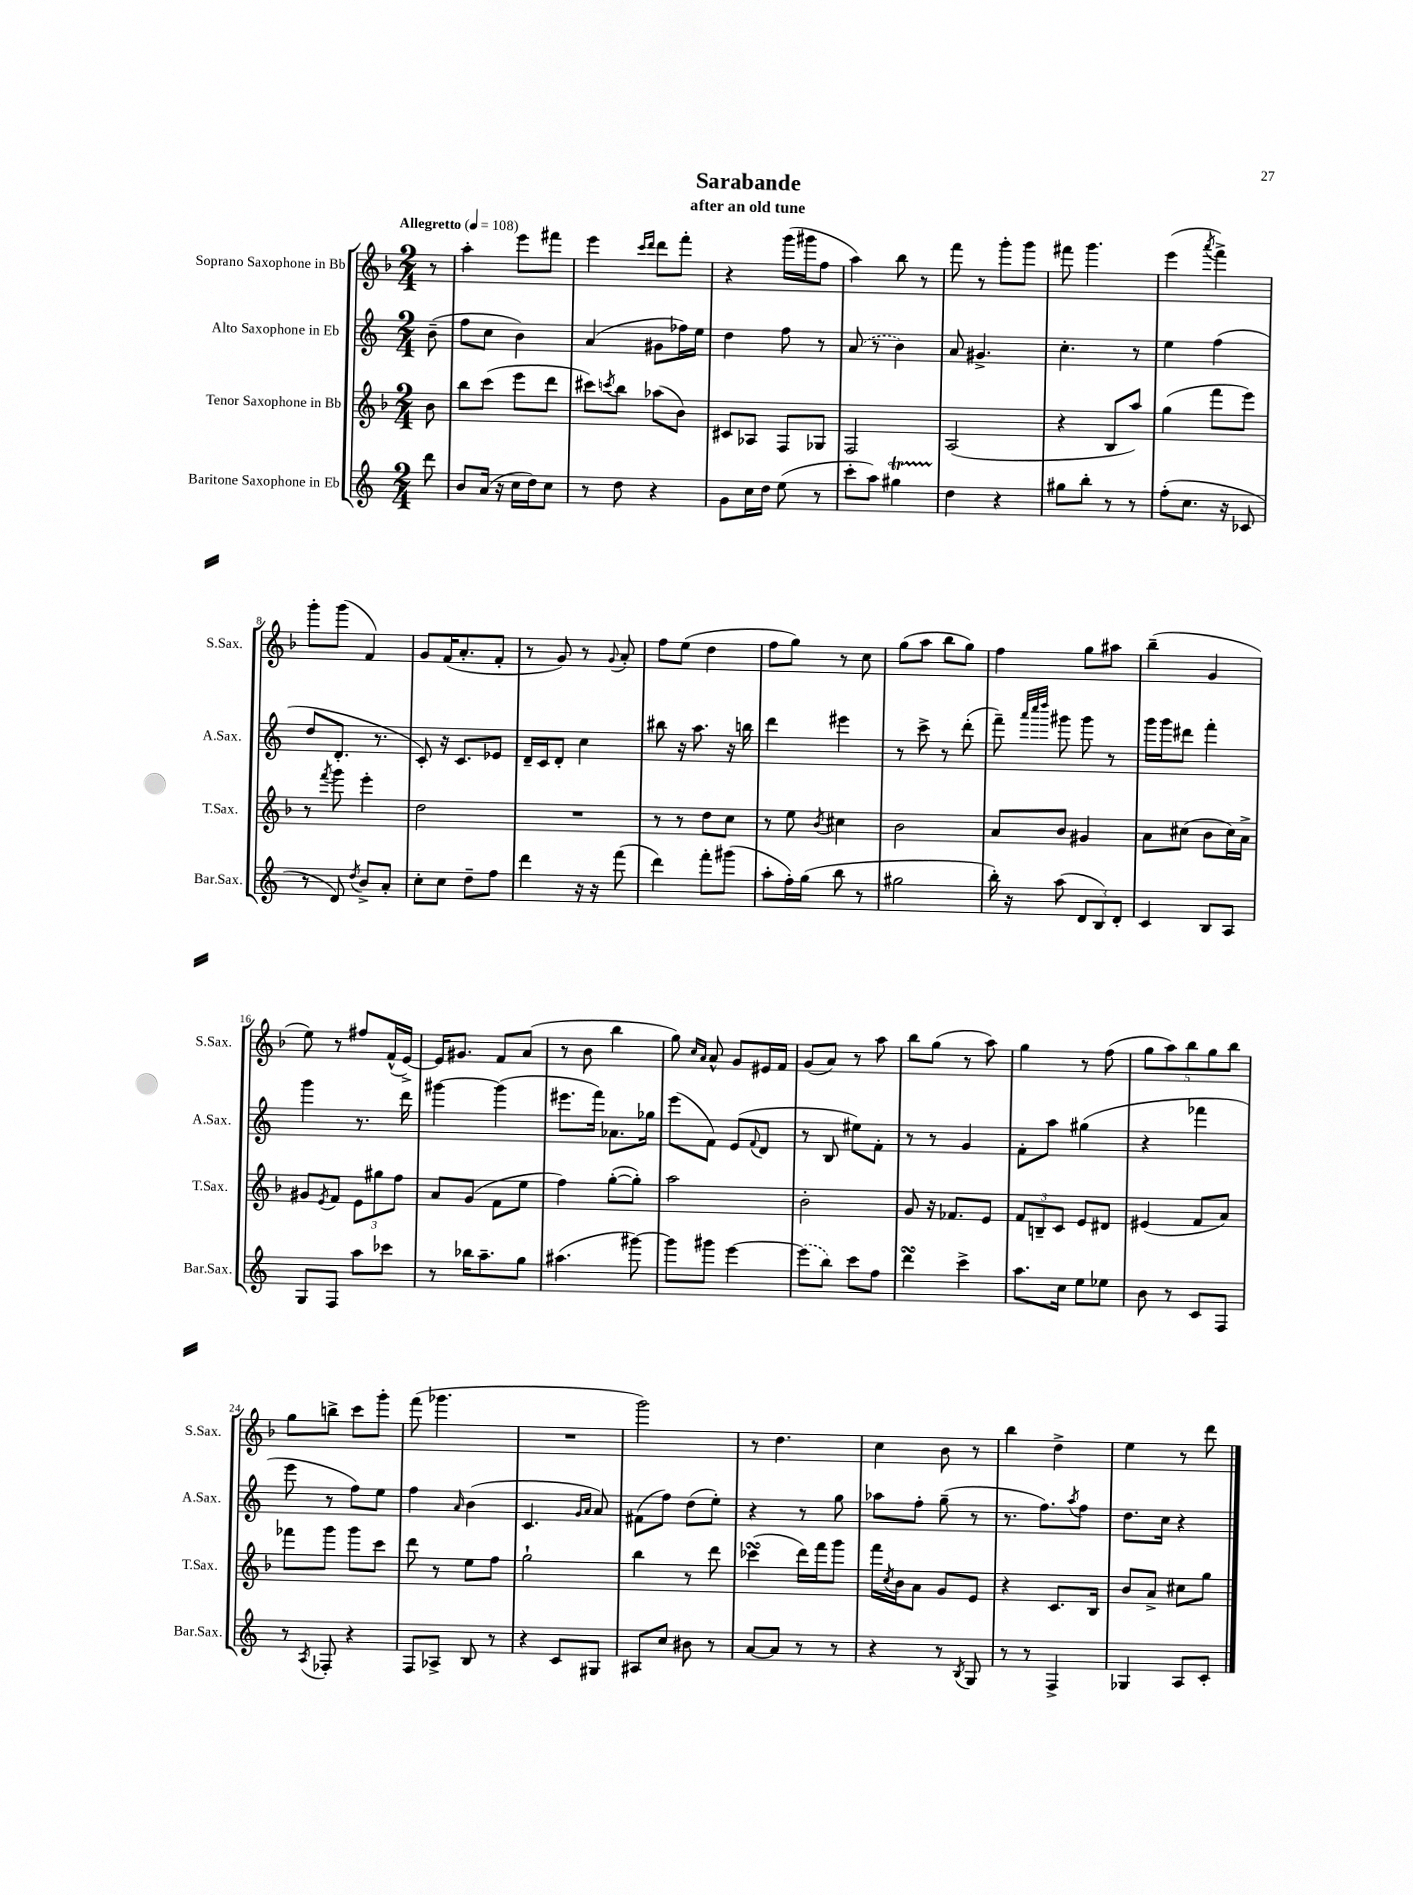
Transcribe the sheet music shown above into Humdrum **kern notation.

**kern	**kern	**kern	**kern
*part4	*part3	*part2	*part1
*staff4	*staff3	*staff2	*staff1
*I"Baritone Saxophone in Eb	*I"Tenor Saxophone in Bb	*I"Alto Saxophone in Eb	*I"Soprano Saxophone in Bb
*I'Bar.Sax.	*I'T.Sax.	*I'A.Sax.	*I'S.Sax.
*clefG2	*clefG2	*clefG2	*clefG2
*k[]	*k[b-]	*k[]	*k[b-]
*M2/4	*M2/4	*M2/4	*M2/4
*MM108	*MM108	*MM108	*MM108
=	=	=	=
!	!	!	!LO:TX:a:B:t=Allegretto
8ddd\	8b-\	(8b~\	8r
=1	=1	=1	=1
8b/L	8bb-\L	8ff\L	4aa'\
(16a/Jk	(8ccc\J	8cc\J	.
16r	.	.	.
16cc\LL	8eee\L	4b\)	8eee\L
16dd\J)	.	.	.
8cc\J	8ddd\J	.	8fff#X\J
=2	=2	=2	=2
8r	8ccc#X\L)	(4a/	4eee\
.	8qcccn/	.	.
8dd\	8bb-\J	.	.
.	.	.	16qqccc/LL
.	.	.	16qqddd/JJ
4r	(8aa-X\L	8g#X\L	8ddd\L
.	8b-\J)	16ff-X\L)	8fff'\J
.	.	16ee\JJ	.
=3	=3	=3	=3
8g\L	8c#X/L	4dd\	4r
16cc\L	8A-X/J	.	.
16dd\JJ	.	.	.
(8ee\	8F/L	8ff\	(16ggg\LL
.	.	.	16ggg#X\J
8r	8G-X/J	8r	8ff\J
=4	=4	=4	=4
8ccc'\L	2F/	(8a/	4aa\)
8aa\J)	.	8r	.
4gg#Xt\	.	4b\)	8bb-\
.	.	.	8r
=5	=5	=5	=5
4dd\	(2A/	8a/	8fff\
.	.	4.g#X^/	8r
4r	.	.	8ggg'\L
.	.	.	8ggg\J
=6	=6	=6	=6
8gg#X\L	4r	4.cc'\	8fff#X\
8bb'\J	.	.	4.ggg\
8r	8B-/L	.	.
8r	8aa/J)	8r	.
=7	=7	=7	=7
(8ff'\L	(4gg\	4ee\	(4eee\
8.cc\J	.	.	.
.	.	.	8qaaa/
.	8fff\L	(4ff\	4fff^\)
16r	.	.	.
8c-X/	8eee\J)	.	.
!!LO:LB:g=z
=8	=8	=8	=8
8r	8r	8dd/L	8ggg'\L
.	8qfff/	.	.
8d/)	8ggg\	8.d'/J	(8ggg\J
8qdd/	.	.	.
8b^/L	4eee'\	.	4f/)
.	.	8.r	.
8a'/J	.	.	.
=9	=9	=9	=9
8cc'\L	2dd\	8c'/)	8g/L
8cc\J	.	16r	(16f/K
.	.	8.c/L	8.a'/
8dd~\L	.	.	.
8ff\J	.	8e-X/J	8f'/J
=10	=10	=10	=10
4ddd\	2r	16d~/LL	8r
.	.	16c/J	.
.	.	8d'/J	8g/)
16r	.	4cc\	8r
16r	.	.	.
.	.	.	8qqg/
(8fff\	.	.	8a'/
=11	=11	=11	=11
4ddd\)	8r	8bb#X\	8ff\L
.	8r	16r	(8ee\J
.	.	8.aa\	.
8fff'\L	8dd\L	.	4dd\
(8ggg#X\J	8cc\J	16r	.
.	.	16bbn\	.
=12	=12	=12	=12
8aa'\L	8r	4ddd\	8ff\L
16ff'\L)	8ee\	.	8gg\J)
(16gg\JJ	.	.	.
.	8qb-/	.	.
8bb\	4cc#X\	4eee#X\	8r
8r	.	.	8cc\
=13	=13	=13	=13
2gg#X\	2b-\	8r	(8gg\L
.	.	8ccc^\	8aa\J
.	.	8r	8bb-\L
.	.	(8ddd'\	8gg\J)
=14	=14	=14	=14
16bb'\)	8a/L	8fff~\)	4ff\
16r	.	.	.
.	.	32qqaaa/LLL	.
.	.	32qqcccc/	.
.	.	32qqdddd/JJJ	.
(8aa\	8b-/J	8ggg#X\	.
12d/L	4g#X/	8ggg#\	8gg\L
12B/)	.	.	.
.	.	8r	8aa#X\J
12d'/J	.	.	.
=15	=15	=15	=15
4c/	8a\L	16ggg\LL	(4bb-~\
.	.	16ggg\J	.
.	(8cc#X\J	8ddd#X\J	.
8B/L	8b-\L	4fff'\	4g/
8A/J	16cc#\L)	.	.
.	16a^\JJ	.	.
!!LO:LB:g=z
=16	=16	=16	=16
8G/L	8g#X/L	4ggg\	8ee\)
.	8qe/	.	.
8F/J	8f/J	.	8r
8aa\L	12e\L	8.r	8ff#X/L
.	12gg#X\	.	.
8ccc-X\J	.	.	(16f^^/L
.	12ff\J	.	.
.	.	16ddd\	[16e^/JJ)
=17	=17	=17	=17
8r	8a/L	[4ggg#X\	16e/KL]
.	.	.	8.g#X/J
16bb-X\KL	(8g/J	.	.
8.aa~\	.	.	.
.	8f\L	(4ggg#\]	8f/L
8gg\J	8ee\J	.	(8a/J
=18	=18	=18	=18
(4.aa#X\	4ff\)	8.eee#X\L	8r
.	.	.	8b-\
.	.	16fff\Jk)	.
.	([8gg'\L	8.a-X\L	4bb-\
[8ggg#X\)	8gg'\J])	.	.
.	.	16gg-X\Jk	.
=19	=19	=19	=19
8ggg#\L]	2aa\	(8eee\L	8gg\)
.	.	.	16qqcc/LL
.	.	.	16qqa/JJ
8ggg#X\J	.	8f\J)	8a^^/
[4eee\	.	(8e/L	8g/L
.	.	8qqf/	.
.	.	8d/J	16e#X/L
.	.	.	16f/JJ
=20	=20	=20	=20
(8eee\L]	2b-'\	8r	(8g/L
8bb\J)	.	8B/	8a/J)
8ccc\L	.	8ee#X\L)	8r
8ff\J	.	8f'\J	8aa\
=21	=21	=21	=21
4dddsSSS\	8g/	8r	8bb-\L
.	16r	8r	(8gg\J
.	8.f-X/L	.	.
4ccc^\	.	4g/	8r
.	8e/J	.	8aa\)
=22	=22	=22	=22
8.aa\L	12f/L	8f'\L	4gg\
.	12Bn~/	.	.
.	.	8aa\J	.
.	12c/J	.	.
16cc\Jk	.	.	.
8ee\L	8e/L	(4gg#X\	8r
8ee-X\J	8d#X/J	.	(8ff\
=23	=23	=23	=23
8b\	(4e#X/	4r	10gg\L
.	.	.	10aa\)
8r	.	.	.
.	.	.	10bb-\
8c/L	8f/L	4fff-X\	.
.	.	.	10gg\
8F/J	8a/J)	.	.
.	.	.	10bb-\J
!!LO:LB:g=z
=24	=24	=24	=24
8r	8fff-X\L	8eee\	8gg\L
8qA/	.	.	.
8F-X'/	8ggg\J	8r	8bbn^\J
4r	8ggg\L	8ff\L)	8ccc\L
.	8ccc\J	8ee\J	8ggg'\J
=25	=25	=25	=25
8F/L	8ddd\	4ff\	(8fff\
8A-X^/J	8r	.	4.ggg-X\
.	.	16qqa/	.
8B/	8ee\L	(4b\	.
8r	8ff\J	.	.
=26	=26	=26	=26
4r	2gg`\	4.c/	2r
8c/L	.	.	.
.	.	16qqg/LL	.
.	.	16qqa/JJ	.
8G#X/J	.	8a/)	.
=27	=27	=27	=27
8A#X/L	4bb-\	(8f#X\L	2ggg\)
8cc/J	.	8ff\J)	.
8b#X\	8r	(8dd\L	.
8r	8ddd\	8ee'\J)	.
=28	=28	=28	=28
[8a/L	(4ccc-XsSSs\	4r	8r
8a/J]	.	.	4.dd\
8r	16ddd\LL)	8r	.
.	16fff\J	.	.
8r	8ggg\J	8gg\	.
=29	=29	=29	=29
4r	16fff\LL	8aa-X\L	4cc\
.	8qcc/	.	.
.	16b-\J	.	.
.	8a\J	8ff'\J	.
8r	8g/L	(8gg~\	8b-\
8qB/	.	.	.
8G/	8e/J	8r	8r
=30	=30	=30	=30
8r	4r	8.r	4bb-\
8r	.	.	.
.	.	8.ff\L)	.
4F^/	8.c/L	.	4dd^\
.	.	8qaa/	.
.	.	8ff\J	.
.	16B-/Jk	.	.
=31	=31	=31	=31
4G-X/	8b-/L	8.dd\L	4ee\
.	8a^/J	.	.
.	.	16cc\Jk	.
8A/L	8cc#X\L	4r	8r
8c'/J	8gg\J	.	8ddd\
==	==	==	==
*-	*-	*-	*-
